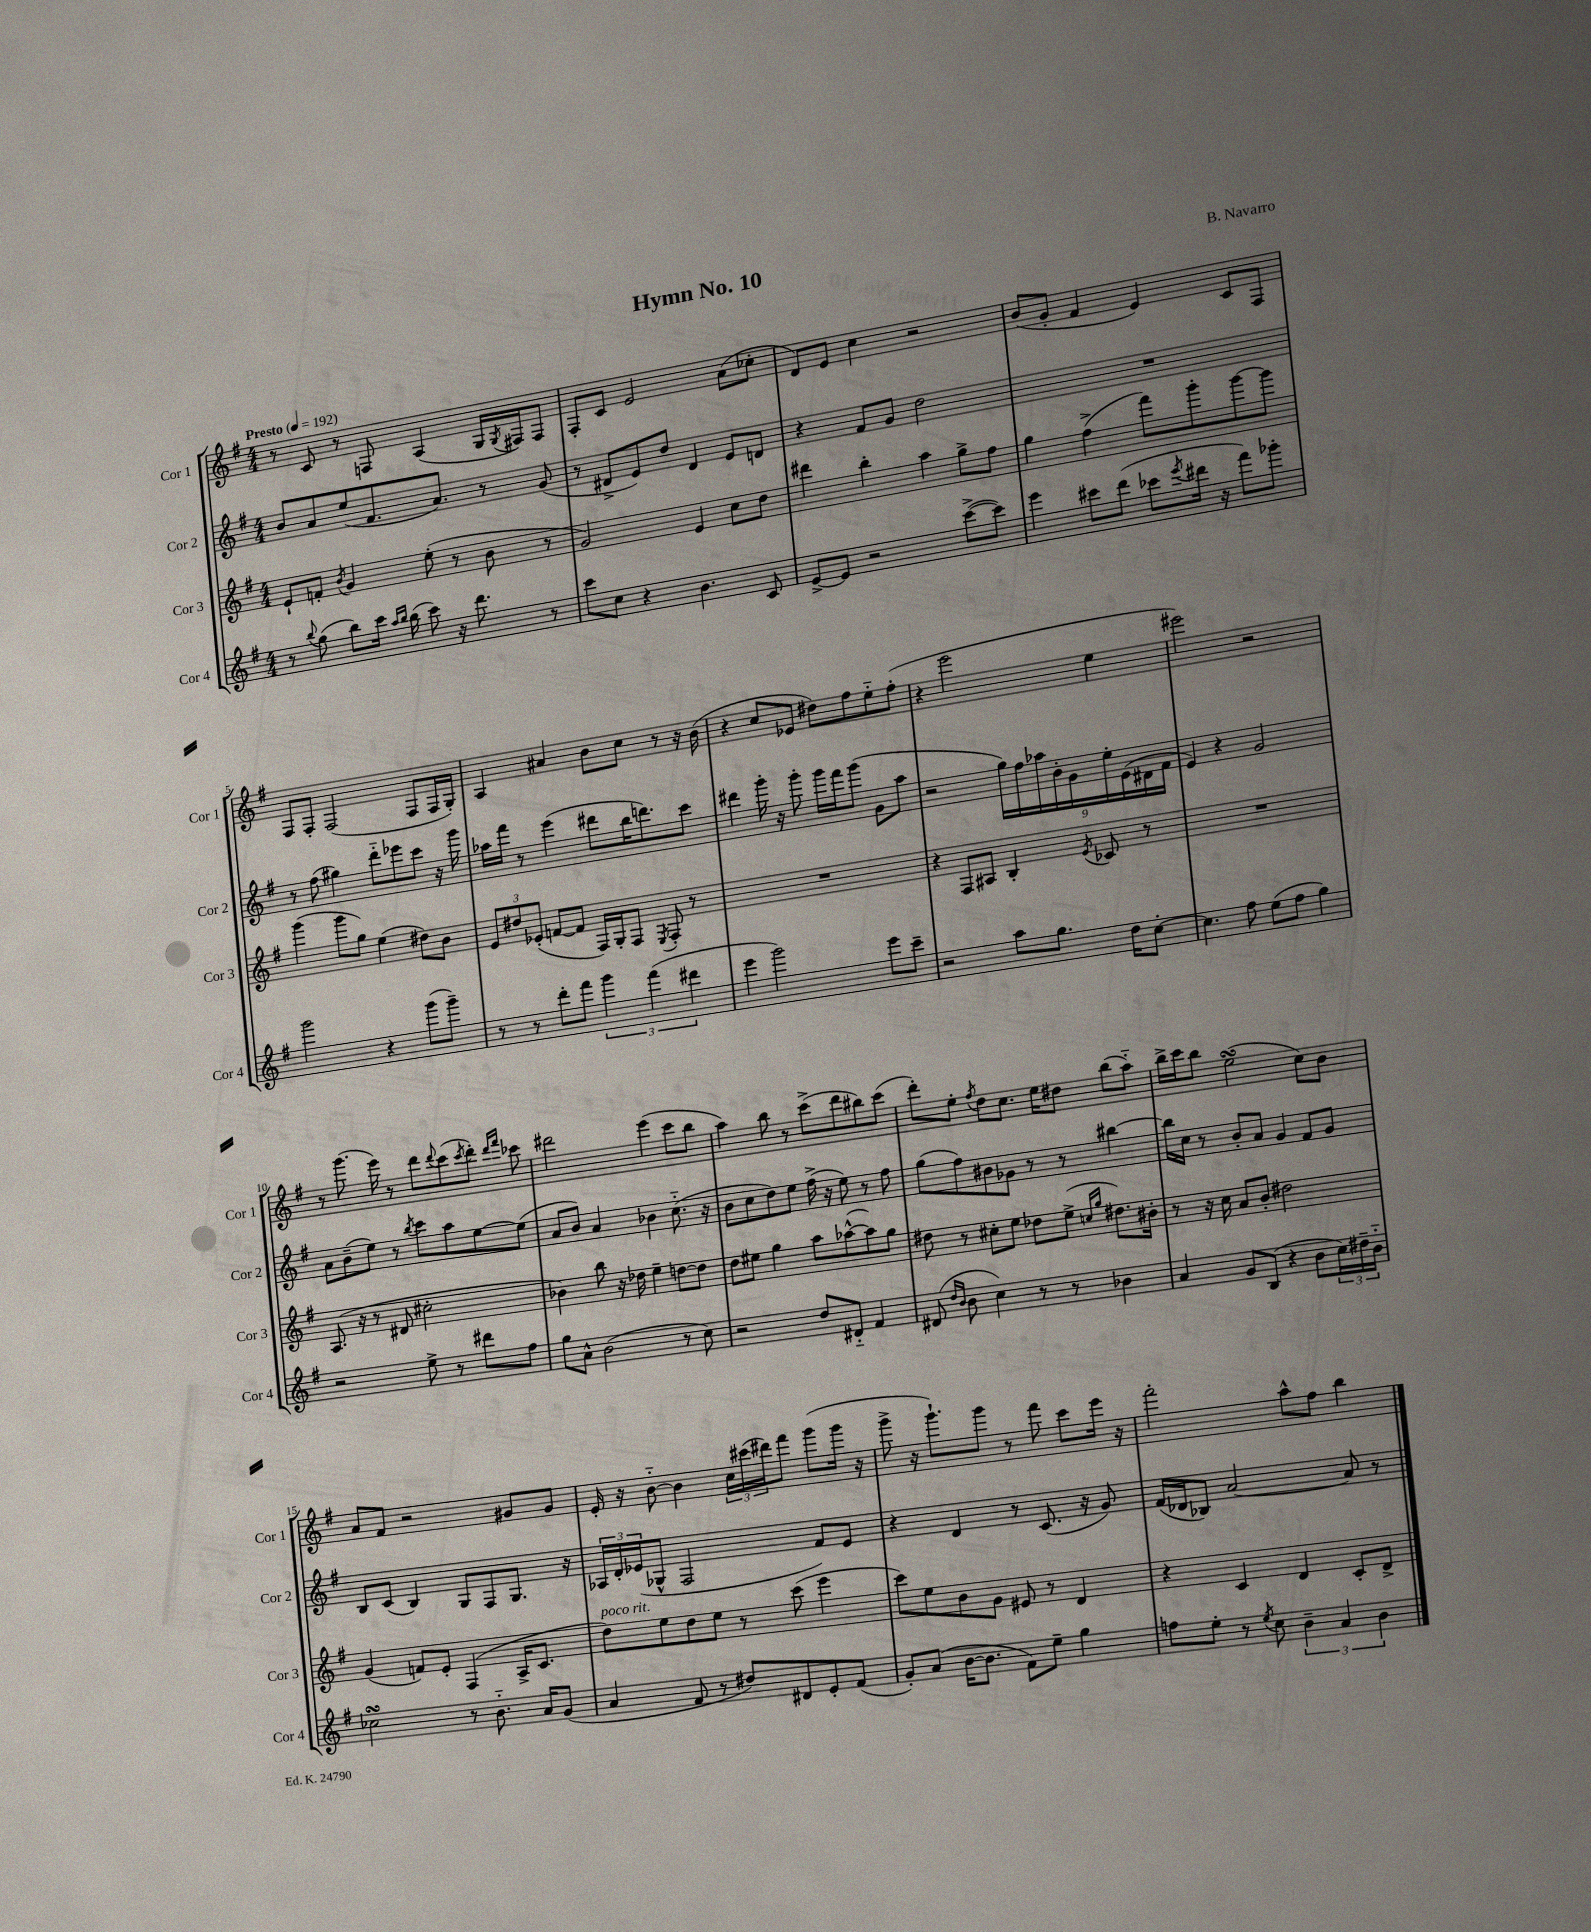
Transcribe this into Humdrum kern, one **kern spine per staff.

**kern	**kern	**kern	**kern
*part4	*part3	*part2	*part1
*staff4	*staff3	*staff2	*staff1
*I"Cor 4	*I"Cor 3	*I"Cor 2	*I"Cor 1
*I'Cor 4	*I'Cor 3	*I'Cor 2	*I'Cor 1
*clefG2	*clefG2	*clefG2	*clefG2
*k[f#]	*k[f#]	*k[f#]	*k[f#]
*M4/4	*M4/4	*M4/4	*M4/4
*MM192	*MM192	*MM192	*MM192
=1	=1	=1	=1
!	!	!	!LO:TX:a:B:t=Presto
8r	8e`/L	8b/L	8r
8qqbb/	.	.	.
(8gg\	8fn'/J	8a/	8c/
.	8qb/	.	.
8bb\L)	4g/	(8ee/	8r
16ccc\Jk	.	8.f#/	8Fn/
16qqaa/LL	.	.	.
16qqbb/JJ	.	.	.
(16bb\	.	.	.
8ccc\)	(8ee'\	.	(4A/
.	.	8.a/J)	.
16r	8r	.	.
8.ddd\	.	.	.
.	8b\	8r	16G/LL
.	.	.	8qG/
.	.	.	16F#X/J)
8r	8r	(8g/	8F#/J
=2	=2	=2	=2
8ccc\L	2g/)	8r	8F#'/L
8cc\J	.	8d#X^/L	8c/J
4r	.	8e/)	2e/
.	.	8dd/J	.
4.b\	4e/	4d#/	.
.	8cc\L	8e/L	(8a\L
8c/	8dd\J	8dn/J	8cc-X'\J
=3	=3	=3	=3
[8e^/L	4ddd#X\	4r	8d/L)
8e/J]	.	.	8e/J
2r	4bb'\	8f#/L	4cc\
.	.	8g/J	.
.	4aa\	2dd\	2r
([8ccc^\L	8gg^\L	.	.
8ccc\J])	8ff#\J	.	.
=4	=4	=4	=4
4eee\	4gg\	1r	(8b/L
.	.	.	8g'/J
8ccc#X\L	(4ff#^\	.	4f#/
(8ddd\J	.	.	.
8ccc-X\L	8fff#\L)	.	4e/)
8qeee/	.	.	.
16ddd#X\Jk	8ggg'\	.	.
16r	.	.	.
8fff#\L)	[8ggg\	.	8c/L
8ggg-X'\J	8ggg\J]	.	8F#/J
!!LO:LB:g=z
=5	=5	=5	=5
2ggg\	(4ggg\	8r	8F#/L
.	.	(8ff#\	8F#'/J
.	8ggg\L	4gg#X\)	(2F#/
.	8gg\J)	.	.
4r	(4ee\	8ddd\L	.
.	.	8eee-X\	.
(8ggg\L	8dd#X\L)	8ccc\J	8F#/L
8ggg~\J)	8b\J	16r	16F#/L
.	.	16ggg\	16G'/JJ)
=6	=6	=6	=6
8r	12e/L	16aa-X\LL	4A/
.	.	16fff#\JJ	.
.	12dd#X/	.	.
8r	.	8r	.
.	(12e-X'/J	.	.
8ddd'\L	[8fn/L	(4eee\	4a#X/
8fff#\J	8f/J]	.	.
6ggg\	16F#/LL)	8ddd#X\L	8b\L
.	16G'/J	.	.
.	8F#/J	16bb\K	8cc\J
(6fff#\	.	.	.
.	.	8.dddn\)	.
.	8qE/	.	.
.	8F#'/	.	8r
6ddd#X\	.	.	.
.	8r	8ccc\J	16r
.	.	.	(16b\
=7	=7	=7	=7
4eee\	1r	4ddd#X\	4r
2ggg\)	.	16ggg'\	8cc/L
.	.	16r	.
.	.	8ggg'\	8e-X/J
.	.	16ggg\LL	8dd#X\L)
.	.	16fff#\J	.
.	.	(8ggg\J	8ff#\
8eee\L	.	8g\L	8ee\
8ccc~\J	.	8aa\J	(8ff#'\J
=8	=8	=8	=8
2r	4r	2r	4r
.	8F#/L	.	2eee\
.	8A#X/J	.	.
8aa\L	4B'/	18gg\LL)	.
.	.	18ff#\	.
.	.	18aa-X\	.
8.gg\J	.	.	.
.	.	18b'\	.
.	.	18g\	.
.	8qe/	.	.
.	8c-X/	.	4ee\
.	.	18ee'\	.
16dd\KL	.	.	.
.	.	(18e\	.
[8cc'\J	8r	.	.
.	.	18d#X\	.
.	.	18f#\JJ	.
=9	=9	=9	=9
4.cc\]	1r	4e/)	2eee#X\)
.	.	4r	.
8ff#\	.	.	.
(8ee\L	.	2g/	2r
8ff#\J	.	.	.
4gg\)	.	.	.
!!LO:LB:g=z
=10	=10	=10	=10
2r	(8.A/	8a\L	8r
.	.	(8b~\	(8.ggg\
.	16r	.	.
.	8r	8ee\J)	.
.	.	.	16eee\)
.	8d#X/	8r	8r
.	.	8qbb/	.
8ee^\	2cc#X'\	8ccc\L	8ddd\L
.	.	.	8qqddd/
8r	.	8aa\	(8ccc\
.	.	.	8qccc/
8ddd#X\L	.	[8ee\	8ddd'\J)
.	.	.	16qqddd/LL
.	.	.	16qqfff#/JJ
8ff#\J	.	(8ee\J]	8ccc-X\
=11	=11	=11	=11
8gg\L	4b-X\)	8a/L	2ddd#X\
8a^^\J	.	8b/J)	.
(2b\	8bb\	4a/	.
.	16r	.	.
.	16dd-X\	.	.
.	4ee~\	4b-X\	(4eee\
8r	[8ddn\L	(8.cc\	8ccc\L
8cc\)	8dd\J]	.	8bb\J
.	.	16r	.
=12	=12	=12	=12
2r	8dd\L	8b\L	4aa\)
.	8ee#X\J	8cc\	.
.	4gg\	8dd\)	8bb\
.	.	8ee\J	8r
8dd/L	8aa\L	(16ff#^\	(8ccc^\L
.	.	16r	.
8d#X/J	([8aa-X^^\	8ee\)	8ddd\
4f#/	8aa-\])	8r	8bb#X\)
.	8gg\J	8ff#\	(8ccc\J
=13	=13	=13	=13
(8d#X/	8dd#X\	(8gg\L	8ddd'\L)
16qqdd/LL	.	.	.
16qqb/JJ	.	.	.
8b\	8r	8ff#\)	8ee'\J
.	.	.	8qff#/
4cc\)	8cc#X'\L	8b#X\	8dd\L
.	8ee\J	8g-X\J	8.cc\J
8r	8dd-X\L	8r	.
.	.	.	16ee\KL
8r	(8ee^\J	8r	8dd#X\J
.	16qqccn/LL	.	.
.	16qqgg/JJ	.	.
4b-X\	8.dd#X\L)	[4bb#X\	(8bb\L
.	.	.	8aa\J)
.	16b#X'\Jk	.	.
=14	=14	=14	=14
4a/	8r	16bb#\LL]	16bb^\LL
.	.	16cc\JJ	16ccc\J
.	16r	8r	8bb\J
.	16cc\	.	.
8g/L	8a/L	8b'/L	(2eesSSS\
(8B/J	8b'/J	8a/J	.
4r	2dd#X\	4g/	.
8b\L	.	8f#/L	8cc\L)
24cc\L)	.	8g/J	8b\J
24dd#X~\	.	.	.
24b\JJ	.	.	.
!!LO:LB:g=z
=15	=15	=15	=15
2cc-XsSSs\	(4g/	8B/L	8a/L
.	.	(8c/J	8f#/J
.	8fn/L)	4B/)	2r
.	8e'/J	.	.
8r	(4F#/	8G/L	.
8.b\	.	8F#/	.
.	16A^/KL	8.G/J	8g#X/L
16a/KL	8.c/J	.	.
(8g/J	.	.	8g#/J
.	.	16r	.
=16	=16	=16	=16
!	!LO:TX:a:i:t=poco rit.	!	!
4a/	8dd\L)	24A-X/LL	16e'/
.	.	24d'/	.
.	.	.	16r
.	.	(24e-X/J	.
.	8ee\	8G-X^^/J	[8b\
8f#/	8dd\	2F#/	4b\]
8r	8ee\J	.	.
8dd#X/L)	8r	.	24cc\LL
.	.	.	(24ccc#X\
.	.	.	24ddd#X\J)
8d#X/	(8ccc\	.	8fff#\J
8e'/	4eee\	8f#/L)	(8ggg\L
(8f#/J	.	8e-/J	16ggg\Jk
.	.	.	16r
=17	=17	=17	=17
8g'/L)	8ccc\L)	4r	8ggg^\
(8a/J	8ee\	.	16r
.	.	.	8.ggg`\L)
[16b\KL	8b\	4d/	.
8.b\J]	.	.	.
.	8g\J	.	8ggg\J
8f#\L)	8e#X/	8r	8r
8ee~\J	8r	(8.c/	8fff#\
4gg\	4d/	.	8ccc\L
.	.	16r	.
.	.	8g/)	16eee\Jk
.	.	.	16r
=18	=18	=18	=18
8ffn\L	4r	(16f#/LL	2fff#'\
.	.	16d-X/J	.
8ee'\J	.	8B-X/J)	.
8r	4c/	[2a/	.
8qee/	.	.	.
8cc\	.	.	.
6b~\	4d/	.	8aa^^\L
.	.	.	8ff#\J
6a/	.	.	.
.	8c'/L	8a/]	4bb\
6b\	.	.	.
.	8d^/J	8r	.
==	==	==	==
*-	*-	*-	*-
